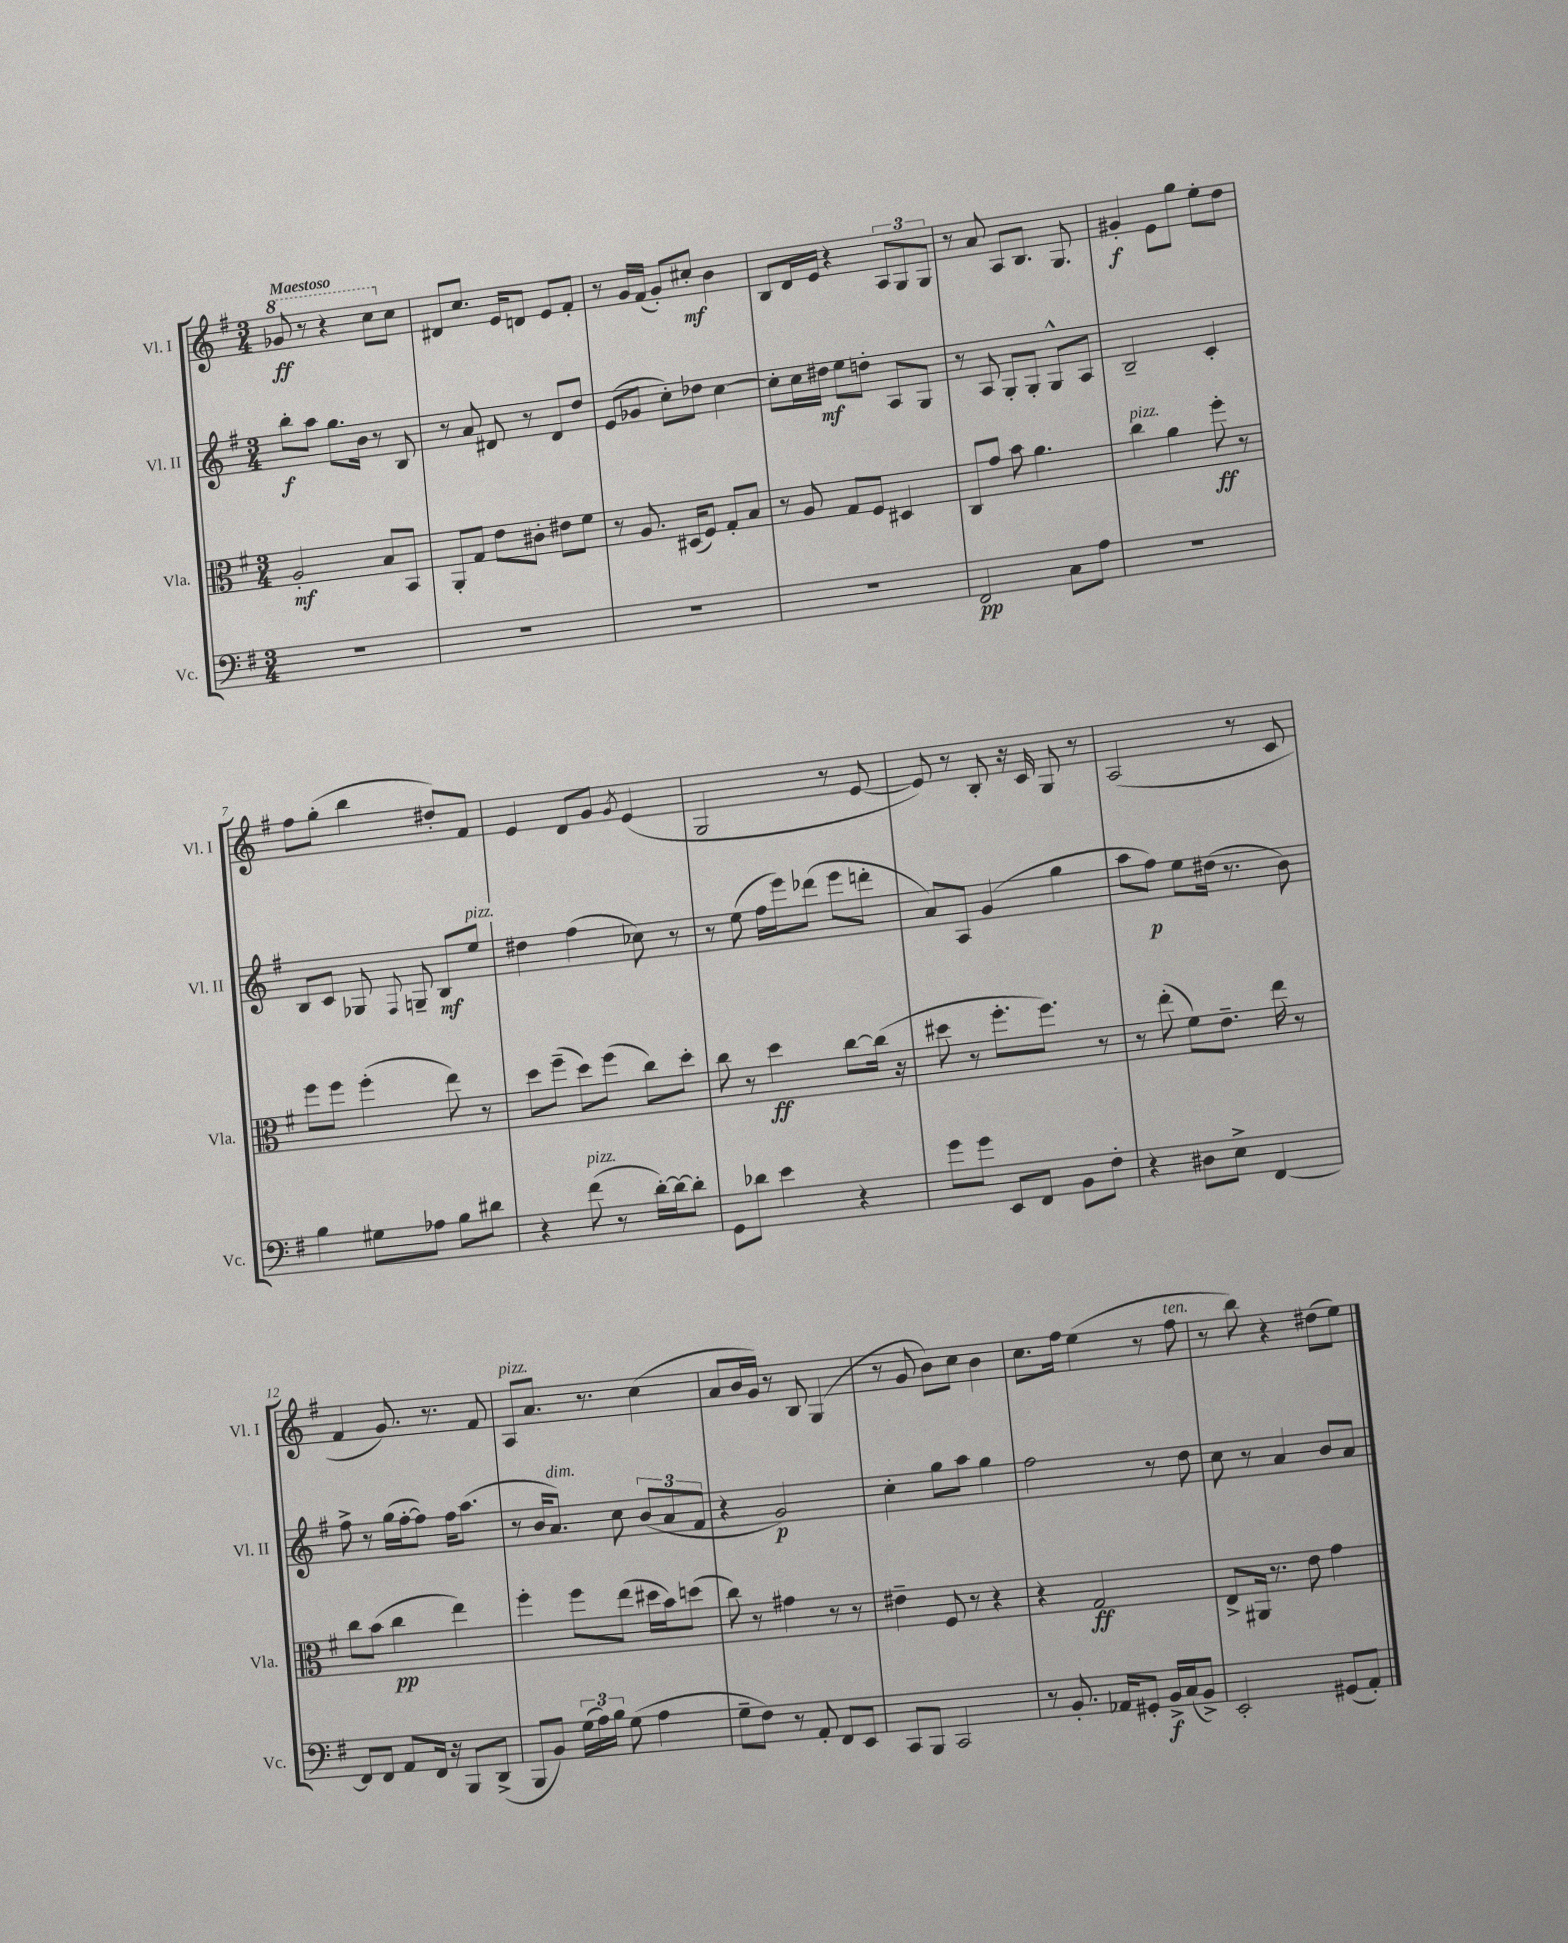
<<
\new StaffGroup <<
\new Staff = "s0" \with { instrumentName = "Vl. I" shortInstrumentName = "Vl. I" } {
    \clef treble \key g \major \numericTimeSignature \time 3/4 \tempo "Maestoso"
    \autoBeamOff \ottava #1 ges''8\ff r8 r4 c'''8[ \ottava #0 c''8] |
    dis'8[ c''8.] e'16[ d'8] e'8[ fis'8]-. |
    r8 g'16[ fis'16]( g'8[-.) cis''8]-.\mf b'4 |
    b8[ d'16 e'16] r4 \tuplet 3/2 { a8[ g8 g8] } |
    r8 a'8 a8[ b8.] g8. |
    gis'4-.\f e'8[ g''8] e''8[-. d''8] |
    fis''8[ g''8]-.( b''4 dis''8[-.) fis'8] |
    e'4 d'8[ g'8] \acciaccatura { g'8 } e'4( |
    g2 r8 e'8~ |
    e'8) r8 b8-. r16 c'16 g8 r8 |
    a2( r8 c'8 |
    fis'4 g'8.) r8. fis'8 |
    a8[^\markup { \italic "pizz." } a'8.] r8. c''4( |
    a'8[ b'16 g'16]) r8 b8 g4( |
    r8 g'8 b'8[) c''8] b'4 |
    c''8.[ fis''16] e''4( r8 fis''8^\markup { \italic "ten." } |
    r8 b''8) r4 dis''8[( e''8]) \bar "|." |
}
\new Staff = "s1" \with { instrumentName = "Vl. II" shortInstrumentName = "Vl. II" } {
    \clef treble \key g \major \numericTimeSignature \time 3/4
    \autoBeamOff b''8[-.\f a''8] g''8.[ b'16] r8 b8 |
    r8 a'8 dis'8 r8 dis'8[ d''8] |
    e'8[( ges'8] c''8[-.) des''8] c''4~ |
    c''8[-. c''16 dis''16]\mf e''8[ d''8]-. a8[ g8] |
    r8 a8 g8[-. g8]-. g8[-^ a8] |
    b2-- c'4-. |
    b8[ c'8] ges8 \appoggiatura { fis8 } g8-- b8[\mf e''8]^\markup { \italic "pizz." } |
    dis''4 fis''4( ces''8) r8 |
    r8 e''8( fis''16[ e'''16) des'''8]( e'''8[ d'''8]-. |
    a'8[) a8] g'4( g''4 |
    a''8[ fis''8]\p) e''8[ dis''16]( r8. b'8) |
    fis''8-> r8 g''16[( fis''16~-. fis''8]) fis''16[ a''8.]( |
    r8 b'16[ a'8.]^\markup { \italic "dim." }) c''8 \tuplet 3/2 { b'8[( a'8 fis'8] } |
    r4 g'2\p) |
    c''4-. g''8[ a''8] g''4 |
    fis''2 r8 d''8 |
    c''8 r8 a'4 b'8[ a'8] \bar "|." |
}
\new Staff = "s2" \with { instrumentName = "Vla." shortInstrumentName = "Vla." } {
    \clef alto \key g \major \numericTimeSignature \time 3/4
    \autoBeamOff a2-.\mf b8[ b,8] |
    a,8[-. g8] e'8[ cis'8]-. eis'8[ fis'8] |
    r8 a8. dis16[( fis8]) g8[-. b8] |
    r8 a8 g8[ fis8] dis4 |
    c8[ g'8] b'8 a'4. |
    c''4^\markup { \italic "pizz." } a'4 fis''8-.\ff r8 |
    fis''8[ fis''8] fis''4-.( e''8) r8 |
    d''8[ fis''8]--( d''8[) fis''8]( c''8[) d''8]-. |
    c''8 r8 d''4\ff c''8[~ c''16]( r16 |
    dis''8 r8 fis''8.[-. fis''8.]) r8 |
    r8 e''8-.( fis'8[) e'8.]-- e''16 r8 |
    c''8[ b'8]( c''4\pp e''4) |
    fis''4-. fis''8[ e''8]( dis''16[ b'16) d''8]( |
    c''8) r8 gis'4 r8 r8 |
    eis'4-- fis8 r8 r4 |
    r4 g2\ff |
    e8[-> ais,16] r8. e'8 g'4 \bar "|." |
}
\new Staff = "s3" \with { instrumentName = "Vc." shortInstrumentName = "Vc." } {
    \clef bass \key g \major \numericTimeSignature \time 3/4
    \autoBeamOff R2. |
    R2. |
    R2. |
    R2. |
    fis,2\pp c8[ a8] |
    R2. |
    b4 gis8[ aes8] b8[ dis'8] |
    r4 fis'8^\markup { \italic "pizz." }( r8 d'16[~-.) d'16~ d'8]-. |
    g,8[ des'8] e'4 r4 |
    g'8[ g'8] e,8[ fis,8] b,8[ fis8]-. |
    r4 dis8[ e8]-> fis,4~ |
    fis,8[ fis,8] a,8[ fis,16] r16 b,,8[ d,8]->( |
    b,,8[ b,8]) \tuplet 3/2 { g16[( a16) b16] } g8( a4 |
    g8[-- fis8]) r8 a,8-. fis,8[ e,8] |
    c,8[ b,,8] c,2 |
    r8 b,8.-. aes,16[ gis,8]-. b,16[->\f c16( b,8]->) |
    e,2-. gis,8[( a,8]-.) \bar "|." |
}
>>
>>
